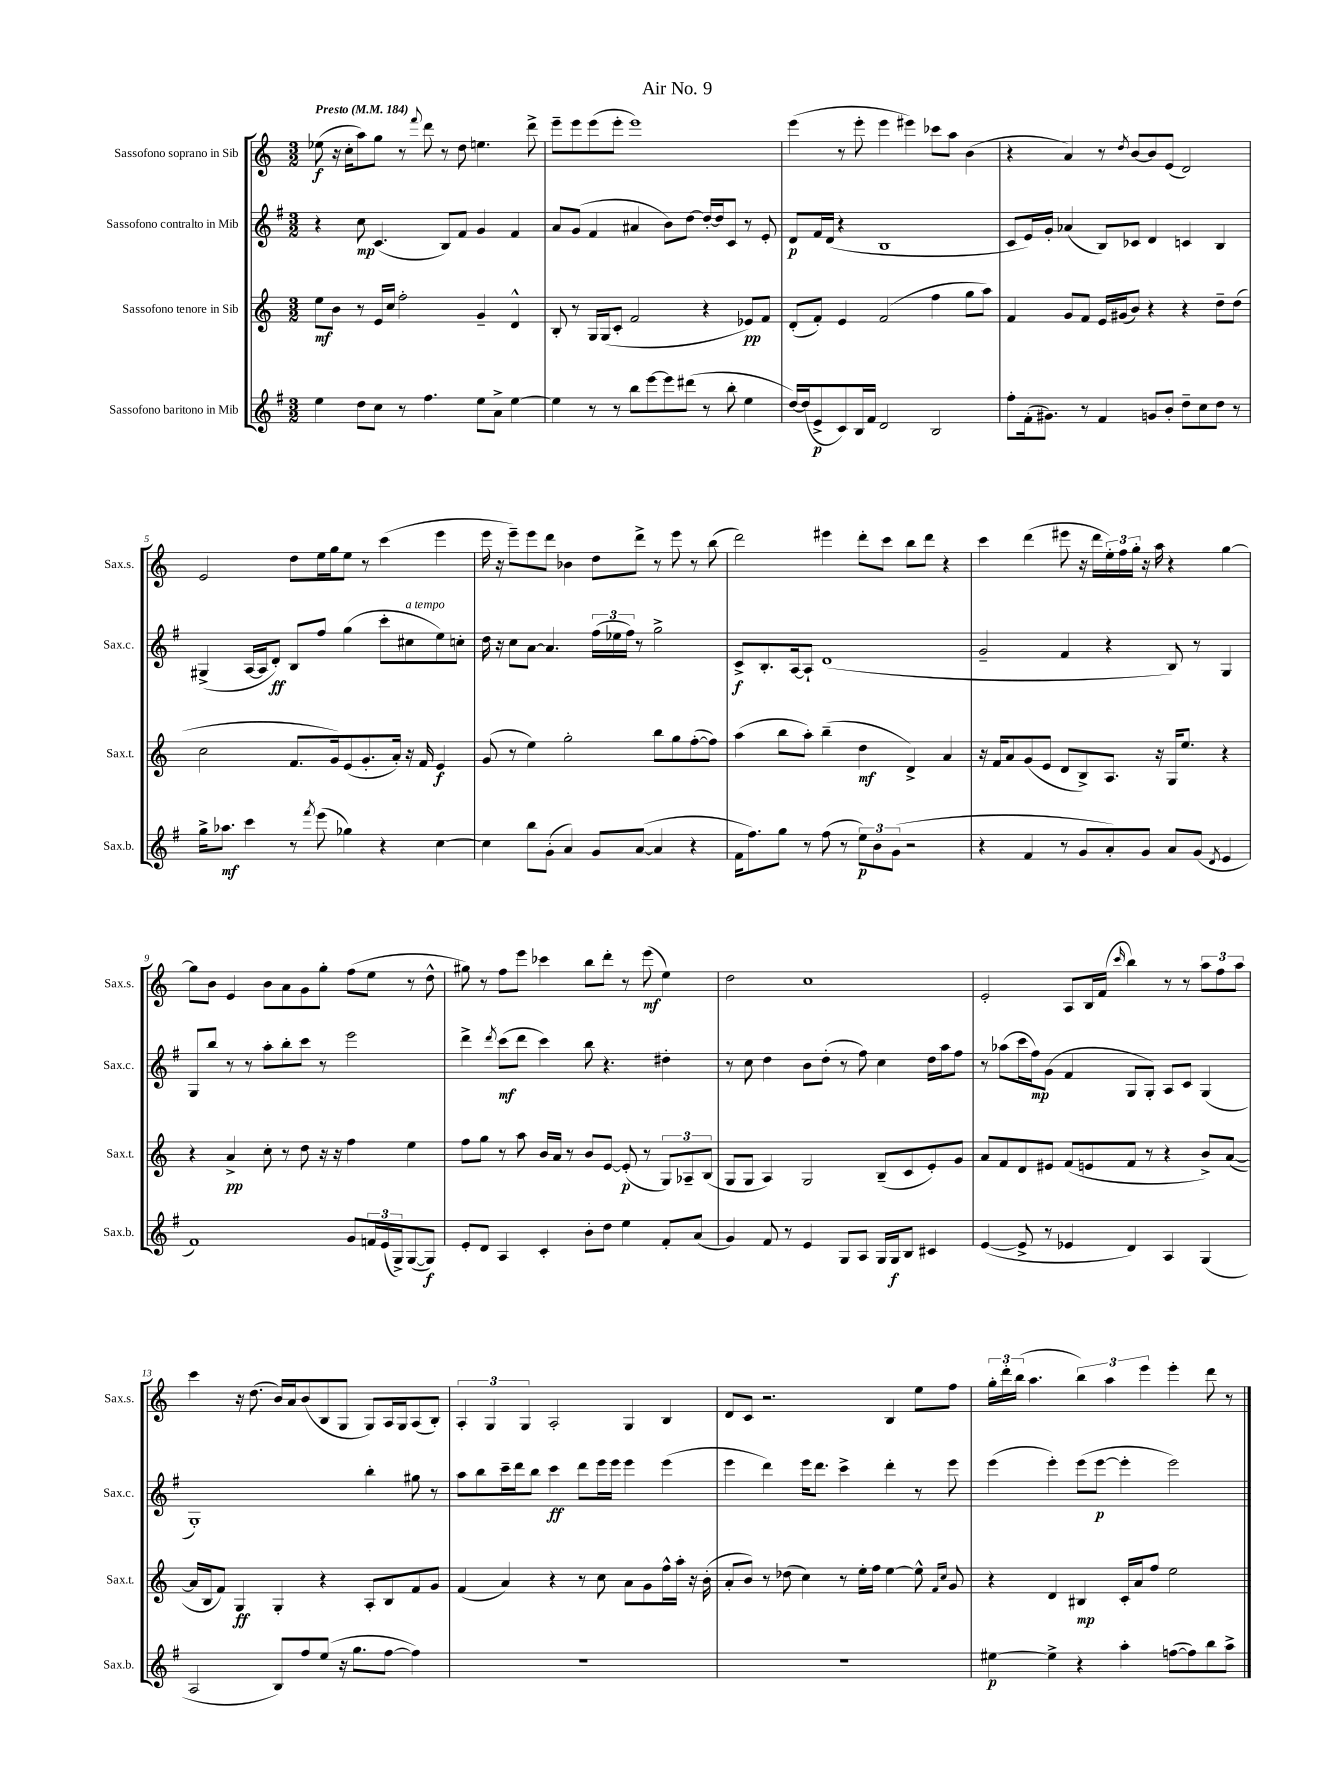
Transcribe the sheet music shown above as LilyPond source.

\header { title = "Air No. 9" }
<<
\new StaffGroup <<
\new Staff = "s0" \with { instrumentName = "Sassofono soprano in Sib" shortInstrumentName = "Sax.s." } {
    \clef treble \key c \major \numericTimeSignature \time 3/2 \tempo "Presto" 4 = 184
    ees''8\f( r16 c''16-. a''8) g''8 r8 \appoggiatura { f'''8 } d'''8 r8 d''8 e''4. d'''8-> |
    e'''8-- e'''8 e'''8( e'''8-. e'''1) |
    e'''4( r8 e'''8-. e'''4 eis'''4) ces'''8 a''8 b'4( |
    r4 a'4) r8 \acciaccatura { d''8 } b'8~ b'8 e'8( d'2) |
    e'2 d''8 e''16 g''16 e''8 r8 c'''4( e'''4 |
    e'''16 r16 e'''8--) e'''8 d'''8 bes'4 d''8 d'''8-> r8 e'''8 r8 b''8( |
    d'''2) eis'''4 d'''8-. c'''8 b''8 d'''8 r4 |
    c'''4 d'''4( eis'''8 r16 d'''16 \tuplet 3/2 { e''16-.) f''16 g''16-. } r16 a''16 r4 g''4~ |
    g''8 b'8 e'4 b'8 a'8 g'8 g''8-. f''8( e''8 r8 d''8-^ |
    gis''8) r8 f''8 e'''8 ces'''4 b''8 d'''8-. r8 e'''8\mf( e''4) |
    d''2 c''1 |
    e'2-. a8 b16 f'16( \grace { c'''16 } b''4) r8 r8 \tuplet 3/2 { a''8 f''8 a''8 } |
    c'''4 r16 d''8.( b'16) a'16 b'8( b8 g8 g8) a16 g16 a8( b8-.) |
    \tuplet 3/2 { a4-. g4 g4 } a2-. g4 b4 |
    d'8 c'8 r2. b4 e''8 f''8 |
    \tuplet 3/2 { g''16-. d'''16-. b''16( } a''4. \tuplet 3/2 { b''4) a''4 e'''4 } e'''4-. d'''8 r8 \bar "|." |
}
\new Staff = "s1" \with { instrumentName = "Sassofono contralto in Mib" shortInstrumentName = "Sax.c." } {
    \clef treble \key g \major \numericTimeSignature \time 3/2
    r4 c''8\mp c'4.( b8) fis'8 g'4 fis'4 |
    a'8 g'8( fis'4 ais'4 b'8) d''8~ d''16~-. d''16 c'8 r8 e'8-. |
    d'8\p fis'16 d'16( r4 b1 |
    c'8 e'16) g'16-. aes'4( b8) ces'8 d'4 c'4 b4 |
    gis4->( a16~ a16 d'8-.\ff) b8 fis''8 g''4( c'''8-. cis''8^\markup { \italic "a tempo" } e''8) c''8-. |
    d''16 r16 c''8 a'8~ a'4. \tuplet 3/2 { fis''16( ees''16 fis''16) } r8 g''2-> |
    c'8->\f b8.-. a16~ a8-! d'1( |
    g'2-- fis'4 r4 b8) r8 g4 |
    g8 b''8 r8 r8 a''8-. b''8-. c'''8 r8 e'''2 |
    d'''4-> \acciaccatura { d'''8 } c'''8\mf( d'''8 c'''4) b''8 r4. dis''4-. |
    r8 c''8 d''4 b'8 d''8-.( r8 fis''8) c''4 d''16 a''16 fis''8 |
    r8 aes''8( c'''16 fis''16\mp) g'8( fis'4 g8 g8-.) a8 c'8 g4( |
    g1-.) b''4-. gis''8 r8 |
    a''8 b''8 c'''16-- d'''16 b''8 c'''4\ff d'''8 e'''16 e'''16 e'''4 e'''4( |
    e'''4 d'''4) e'''16 d'''8. c'''4-> d'''4-. r8 e'''8 |
    e'''4( e'''4-.) e'''8( e'''8~\p e'''4-. e'''2) \bar "|." |
}
\new Staff = "s2" \with { instrumentName = "Sassofono tenore in Sib" shortInstrumentName = "Sax.t." } {
    \clef treble \key c \major \numericTimeSignature \time 3/2
    e''8\mf b'8 r8 e'16 c''16 f''2-. g'4-- d'4-^ |
    b8-. r8 g16 g16( c'8-. f'2 r4 ees'8\pp) f'8 |
    d'8-.( f'8-.) e'4 f'2( f''4 g''8 a''8) |
    f'4 g'8 f'8 e'16 gis'16( b'8) r4 r4 d''8-- d''8( |
    c''2 f'8. g'16) e'8( g'8.-. a'16-.) r16 f'16 e'4\f |
    g'8( r8 e''4) g''2-. b''8 g''8 f''8~-.( f''8) |
    a''4( b''8 a''8-.) b''4--( d''4\mf d'4->) a'4 |
    r16 f'16 a'8 g'8( e'8 d'8 b8->) a8. r16 g16 e''8. r4 |
    r4 a'4->\pp c''8-. r8 d''8 r16 r16 f''4 e''4 |
    f''8 g''8 r8 a''8 b'16 a'16 r8 b'8 e'8~ e'8-.\p( r8 \tuplet 3/2 { g8) aes8-- b8( } |
    g8 g8 a4) g2 b8--( c'8 e'8-.) g'8 |
    a'8 f'8 d'8 eis'8 f'8( e'8 f'8 r8 r4 b'8->) a'8~( |
    a'16 b16 f'8) g4\ff g4-. r4 a8-. b8 f'8 g'8 |
    f'4( a'4) r4 r8 c''8 a'8 g'8 f''16-^ a''16-. r16 b'16-.( |
    a'8-. b'8) r8 des''8( c''4) r8 e''16-. f''16 e''4~ e''8-^ \grace { f'16 c''16 } g'8 |
    r4 d'4 bis4\mp c'16-. a'16 f''8 e''2 \bar "|." |
}
\new Staff = "s3" \with { instrumentName = "Sassofono baritono in Mib" shortInstrumentName = "Sax.b." } {
    \clef treble \key g \major \numericTimeSignature \time 3/2
    e''4 d''8 c''8 r8 fis''4. e''8 a'8-> e''4~ |
    e''4 r8 r8 b''8 e'''8~ e'''8 dis'''8( r8 b''8-. e''4 |
    d''16~) d''16( e'8->\p c'8) b16 fis'16 d'2 b2 |
    fis''8-. fis'16-.( gis'8.) r8 fis'4 g'8 b'8-. d''8-- c''8 d''8 r8 |
    g''16-> aes''8.\mf c'''4 r8 \acciaccatura { fis'''8 } e'''8( ges''4) r4 c''4~ |
    c''4 b''8 g'8-.( a'4) g'8 a'8~( a'4 r4 |
    fis'16 fis''8.) g''8 r8 fis''8( r8 \tuplet 3/2 { e''8\p) b'8 g'8( } r2 |
    r4 fis'4 r8 g'8 a'8-.) g'8 a'8 g'8( \acciaccatura { d'8 } e'4 |
    fis'1) g'8 \tuplet 3/2 { f'16 e'16( g16->) } g8~( g8\f) |
    e'8-. d'8 a4 c'4-. b'8-. d''8 e''4 fis'8-. a'8( |
    g'4) fis'8 r8 e'4 g8 a8 g16 g16\f b8 cis'4 |
    e'4~( e'8-> r8 ees'4 d'4) a4 g4( |
    a2 b8) fis''8 e''8( r16 g''8. fis''8~ fis''4) |
    R1. |
    R1. |
    eis''4~\p eis''4-> r4 a''4-. f''8~( f''8) b''8 a''8-> \bar "|." |
}
>>
>>
